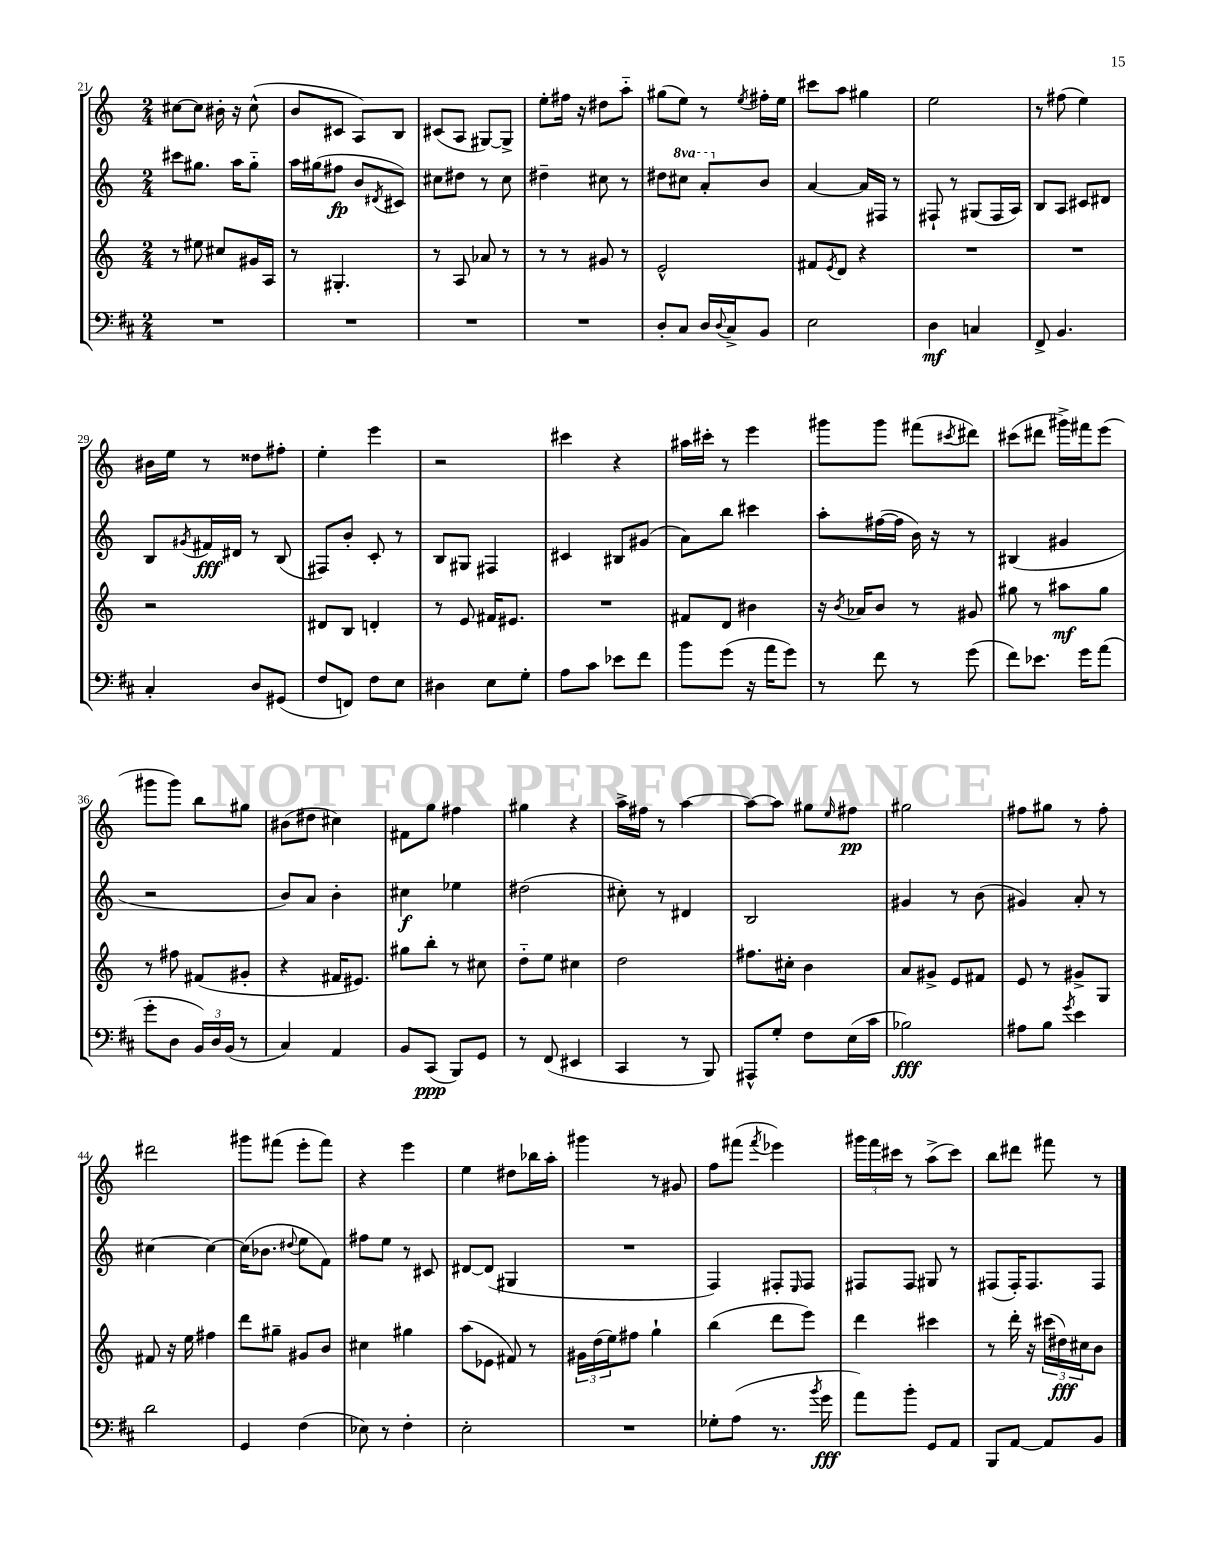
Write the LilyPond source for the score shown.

<<
\new StaffGroup <<
\new Staff = "s0" {
    \clef treble \key c \major \numericTimeSignature \time 2/4
    cis''8~ cis''8 bis'16-. r16 cis''8-^( |
    b'8 cis'8 a8) b8 |
    cis'8( a8 gis8~) gis8-> |
    e''8-. fis''16 r16 dis''8 a''8-_ |
    gis''8( e''8) r8 \acciaccatura { e''8 } fis''16-. e''16 |
    cis'''8 a''8 gis''4 |
    e''2 |
    r8 fis''8( e''4) |
    bis'16 e''16 r8 disis''8 fis''8-. |
    e''4-. e'''4 |
    r2 |
    cis'''4 r4 |
    ais''16 cis'''16-. r8 e'''4 |
    gis'''8 gis'''8 fis'''8( \acciaccatura { cis'''8 } dis'''8) |
    cis'''8( dis'''8 gis'''16->) fis'''16 e'''8( |
    gis'''8 gis'''8) b''8 gis''8 |
    bis'8( dis''8 cis''4) |
    fis'8 g''8 fis''4 |
    gis''4 r4 |
    a''16-> fis''16 r8 a''4~ |
    a''8~ a''8 gis''8 \grace { e''16 } fis''8\pp |
    gis''2 |
    fis''8 gis''8 r8 fis''8-. |
    dis'''2 |
    gis'''8 fis'''8( e'''8-. fis'''8) |
    r4 e'''4 |
    e''4 dis''8 bes''16 a''16-. |
    gis'''4 r8 gis'8 |
    f''8 fis'''8( \acciaccatura { fis'''8 } ees'''4) |
    \tuplet 3/2 { gis'''16 f'''16 cis'''16 } r8 a''8->( cis'''8) |
    b''8 dis'''8 fis'''8 r8 \bar "|." |
}
\new Staff = "s1" {
    \clef treble \key c \major \numericTimeSignature \time 2/4 \set Staff.ottavationMarkups = #ottavation-simple-ordinals
    cis'''8 gis''8. a''16 gis''8-_ |
    a''16 gis''16( fis''8\fp b'8 \acciaccatura { dis'8 } cis'8) |
    cis''8 dis''8 r8 cis''8 |
    dis''4-- cis''8 r8 |
    dis''8 \ottava #1 cis'''8 a''8-. \ottava #0 b'8 |
    a'4~ a'16 fis16 r8 |
    fis8-! r8 gis8( fis16 a16) |
    b8 a8 cis'8 dis'8 |
    b8 \acciaccatura { gis'8 } fis'16\fff dis'16 r8 b8( |
    fis8) b'8-. c'8-. r8 |
    b8 gis8 fis4 |
    cis'4 bis8 gis'8( |
    a'8) b''8 cis'''4 |
    a''8-. fis''16~( fis''16 b'16) r16 r8 |
    bis4( gis'4 |
    r2 |
    b'8) a'8 b'4-. |
    cis''4\f ees''4 |
    dis''2( |
    cis''8-.) r8 dis'4 |
    b2 |
    gis'4 r8 b'8( |
    gis'4) a'8-. r8 |
    cis''4~ cis''4~ |
    cis''16( bes'8. \appoggiatura { dis''8 } e''8 f'8) |
    fis''8 e''8 r8 cis'8 |
    dis'8~ dis'8( gis4 |
    R2 |
    f4) fis8-. \grace { e16 } fis8 |
    fis8 fis8 gis8 r8 |
    fis8( fis16-.) fis8. fis8 \bar "|." |
}
\new Staff = "s2" {
    \clef treble \key c \major \numericTimeSignature \time 2/4
    r8 eis''8 cis''8 gis'16 a16 |
    r8 gis4.-. |
    r8 a8 aes'8 r8 |
    r8 r8 gis'8 r8 |
    e'2-^ |
    fis'8 \acciaccatura { e'8 } d'8 r4 |
    R2 |
    R2 |
    r2 |
    dis'8 b8 d'4-. |
    r8 e'8 fis'16 eis'8. |
    R2 |
    fis'8 d'8 bis'4 |
    r16 \acciaccatura { b'8 } aes'16 b'8 r8 gis'8 |
    gis''8 r8 ais''8\mf gis''8 |
    r8 fis''8 fis'8( gis'8-. |
    r4 fis'16 eis'8.) |
    gis''8 b''8-. r8 cis''8 |
    d''8-_ e''8 cis''4 |
    d''2 |
    fis''8. cis''16-. b'4 |
    a'8 gis'8-> e'8 fis'8 |
    e'8 r8 gis'8-> g8 |
    fis'8 r16 e''16 fis''4 |
    d'''8 gis''8-- gis'8 b'8 |
    cis''4 gis''4 |
    a''8( ees'8 fis'8) r8 |
    \tuplet 3/2 { gis'16 d''16( e''16) } fis''8 g''4-! |
    b''4( d'''8 e'''8) |
    d'''4 cis'''4 |
    r8 d'''16-. r16 \tuplet 3/2 { cis'''16( dis''16\fff) cis''16 } b'8 \bar "|." |
}
\new Staff = "s3" {
    \clef bass \key d \major \numericTimeSignature \time 2/4
    R2 |
    R2 |
    R2 |
    R2 |
    d8-. cis8 d16 \appoggiatura { d8 } cis16-> b,8 |
    e2 |
    d4\mf c4 |
    fis,8-> b,4. |
    cis4-. d8 gis,8( |
    fis8 f,8) fis8 e8 |
    dis4 e8 g8-. |
    a8 cis'8 ees'8 fis'8 |
    b'8 g'8( r16 a'16 g'8) |
    r8 fis'8 r8 g'8( |
    fis'8) ees'8. g'16 a'8( |
    g'8-. d8 \tuplet 3/2 { b,16) d16 b,16( } r8 |
    cis4) a,4 |
    b,8 cis,8\ppp( b,,8) g,8 |
    r8 fis,8( eis,4 |
    cis,4 r8 b,,8) |
    ais,,8-^ g8-. fis8 e16( cis'16 |
    bes2\fff) |
    ais8 b8 \acciaccatura { g'8 } e'4 |
    d'2 |
    g,4 fis4( |
    ees8) r8 fis4-. |
    e2-. |
    R2 |
    ges8-. a8( r8. \acciaccatura { b'8 } g'16\fff |
    a'8) b'8-. g,8 a,8 |
    b,,8 a,8~ a,8 b,8 \bar "|." |
}
>>
>>
\layout { \context { \Score currentBarNumber = #21 } }
